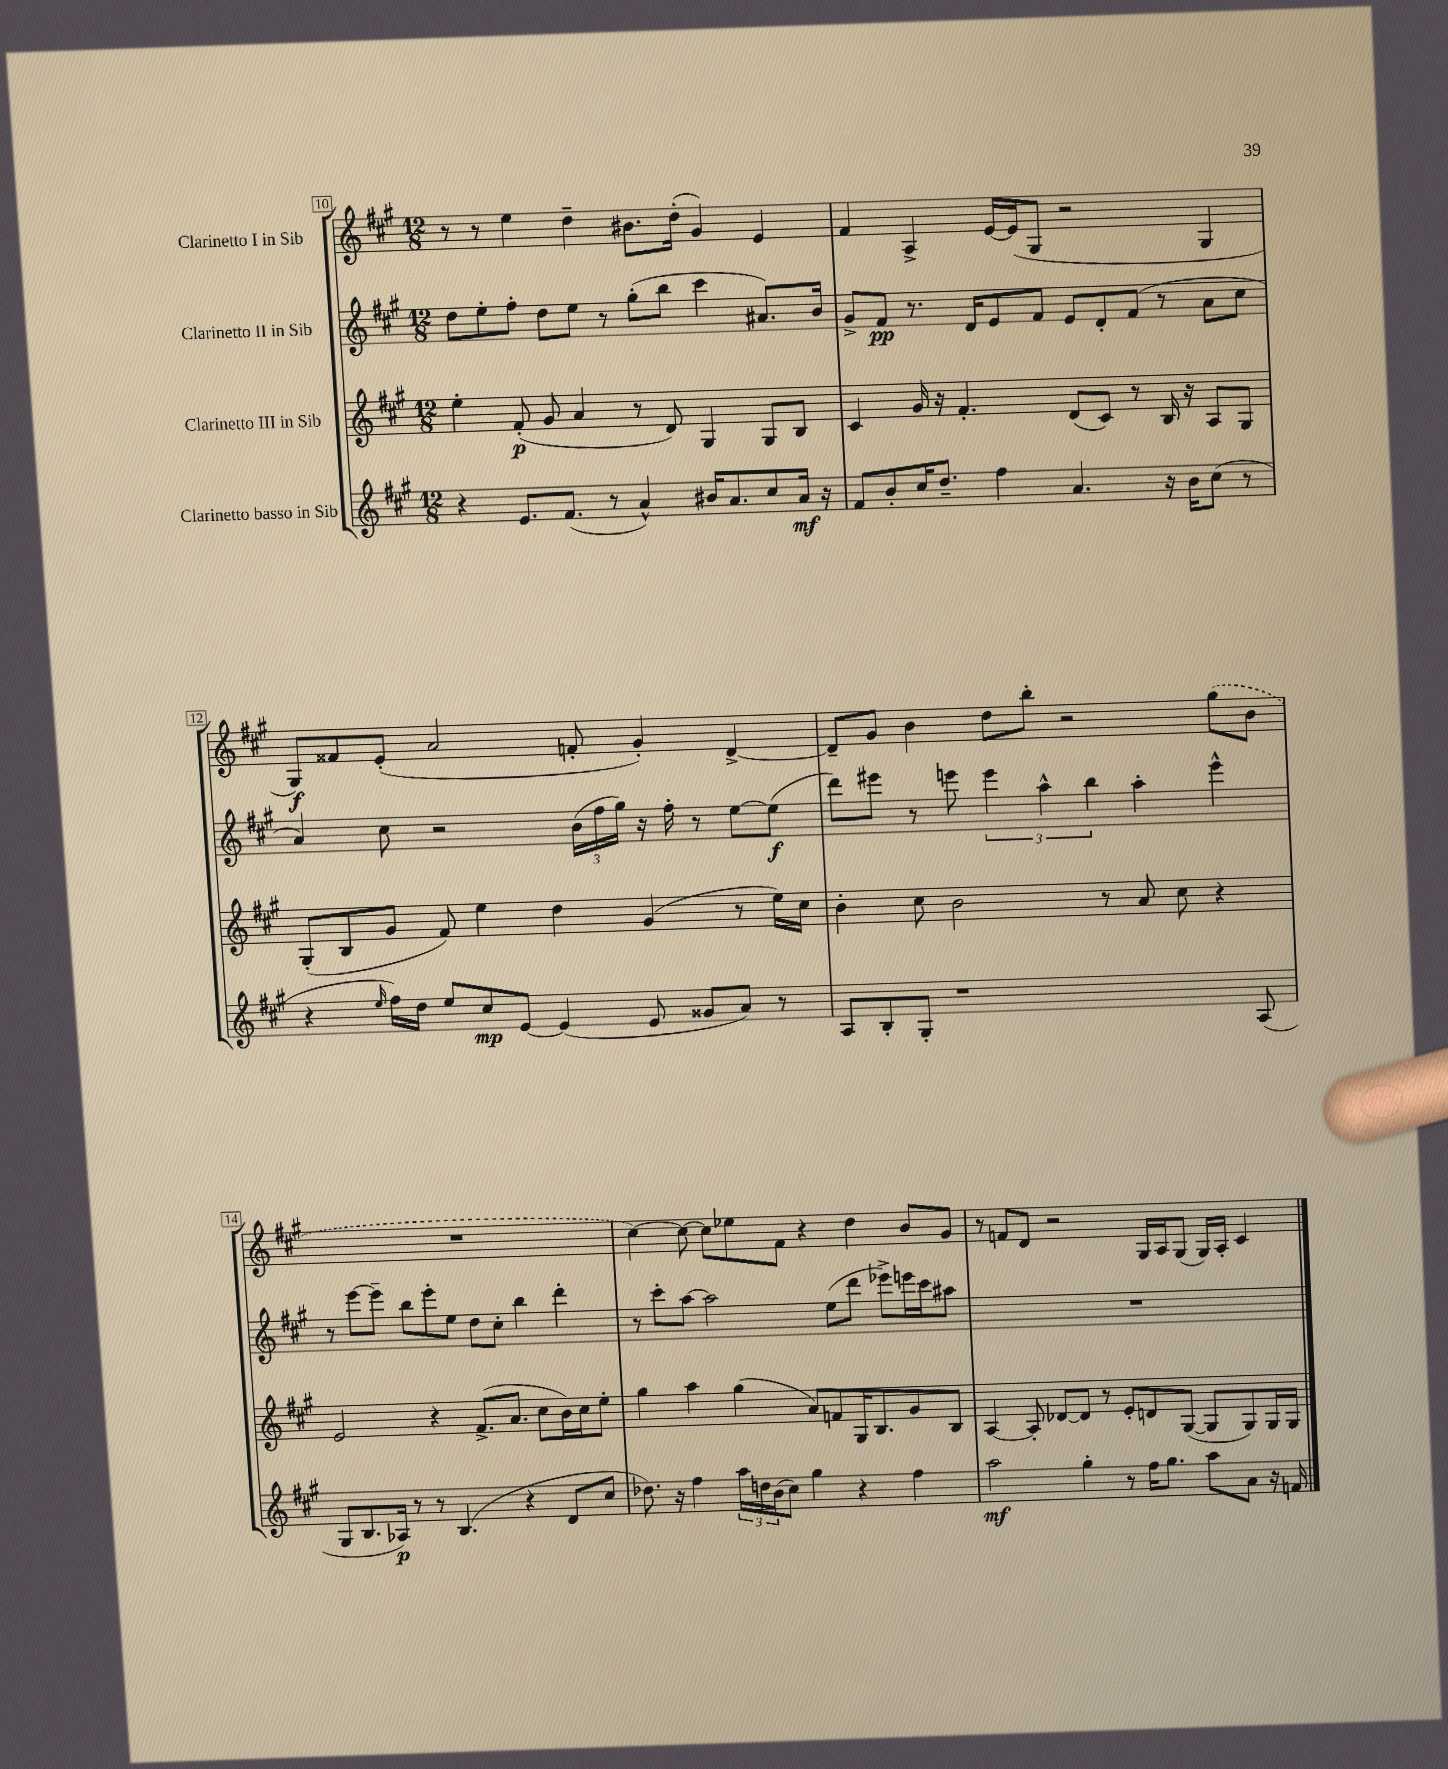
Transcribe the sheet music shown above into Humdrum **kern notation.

**kern	**dynam	**kern	**dynam	**kern	**dynam	**kern	**dynam
*part4	*part4	*part3	*part3	*part2	*part2	*part1	*part1
*staff4	*staff4	*staff3	*staff3	*staff2	*staff2	*staff1	*staff1
*I"Clarinetto basso in Sib	*	*I"Clarinetto III in Sib	*	*I"Clarinetto II in Sib	*	*I"Clarinetto I in Sib	*
*clefG2	*	*clefG2	*	*clefG2	*	*clefG2	*
*k[f#c#g#]	*	*k[f#c#g#]	*	*k[f#c#g#]	*	*k[f#c#g#]	*
*M12/8	*	*M12/8	*	*M12/8	*	*M12/8	*
=10	=10	=10	=10	=10	=10	=10	=10
4r	.	4ee'\	.	8dd\L	.	8r	.
.	.	.	.	8ee'\	.	8r	.
8.e/L	.	(8f#'/	p	8ff#'\J	.	4ee\	.
.	.	8g#/	.	8dd\L	.	.	.
(8.f#/J	.	.	.	.	.	.	.
.	.	4a/	.	8ee\J	.	4dd~\	.
8r	.	.	.	8r	.	.	.
4a^^/)	.	8r	.	(8gg#'\L	.	8.b#X\L	.
.	.	8d/)	.	8bb\J	.	.	.
.	.	.	.	.	.	(16dd'\Jk	.
16b#X/KL	.	4G#/	.	4ccc#\	.	4g#/)	.
8.a/	.	.	.	.	.	.	.
8cc#/	.	8G#/L	.	8.a#X/L)	.	4e/	.
16a/Jk	mf	8B/J	.	.	.	.	.
16r	.	.	.	16b/Jk	.	.	.
=11	=11	=11	=11	=11	=11	=11	=11
8f#/L	.	4c#/	.	8g#^/L	.	4f#/	.
8b'/	.	.	.	8f#/J	pp	.	.
16cc#/K	.	16g#/	.	8.r	.	4A^/	.
8.dd~/J	.	16r	.	.	.	.	.
.	.	4.f#'/	.	.	.	.	.
.	.	.	.	16d/KL	.	.	.
4ff#\	.	.	.	8e/	.	[16e/LL	.
.	.	.	.	.	.	(16e/J]	.
.	.	.	.	8f#/J	.	8G#/J	.
4.a/	.	(8d/L	.	8e/L	.	2r	.
.	.	8c#/J)	.	8d'/	.	.	.
.	.	8r	.	(8f#/J	.	.	.
16r	.	16B/	.	8r	.	.	.
16b\KL	.	16r	.	.	.	.	.
(8cc#\J	.	8A/L	.	8a\L	.	4G#/	.
8r	.	8G#/J	.	8cc#\J	.	.	.
!!LO:LB:g=z
=12	=12	=12	=12	=12	=12	=12	=12
4r	.	(8G#'/L	.	4a/)	.	8G#/L)	f
.	.	8B/	.	.	.	8f##X/	.
16qqee/	.	.	.	.	.	.	.
16ff#\LL)	.	8g#/J	.	8cc#\	.	(8e'/J	.
16dd\JJ	.	.	.	.	.	.	.
8ee/L	.	8f#/)	.	2r	.	2a/	.
8cc#/	mp	4ee\	.	.	.	.	.
[8e/J	.	.	.	.	.	.	.
(4e/]	.	4dd\	.	.	.	.	.
.	.	.	.	(24b\LL	.	8fn'/	.
.	.	.	.	24ff#\	.	.	.
.	.	.	.	24gg#\JJ)	.	.	.
8e/	.	(4g#/	.	16r	.	4g#'/)	.
.	.	.	.	16ff#'\	.	.	.
8g##X/L	.	.	.	8r	.	.	.
8a/J)	.	8r	.	[8ee\L	.	[4d^/	.
8r	.	16ee\LL)	.	(8ee\J]	f	.	.
.	.	16cc#\JJ	.	.	.	.	.
=13	=13	=13	=13	=13	=13	=13	=13
8A/L	.	4b'\	.	8ddd\L)	.	8d~/L]	.
8B'/	.	.	.	8eee#X\J	.	8g#/J	.
8G#'/J	.	8cc#\	.	8r	.	4b\	.
1r	.	2b\	.	8eeen\	.	.	.
.	.	.	.	6eee\	.	8dd\L	.
.	.	.	.	.	.	8bb'\J	.
.	.	.	.	6aa^^\	.	.	.
.	.	.	.	.	.	2r	.
.	.	.	.	6bb\	.	.	.
.	.	8r	.	.	.	.	.
.	.	8a/	.	4aa'\	.	.	.
.	.	8cc#\	.	.	.	.	.
.	.	4r	.	4eee^^\	.	(8gg#\L	.
(8A/	.	.	.	.	.	8b\J	.
!!LO:LB:g=z
=14	=14	=14	=14	=14	=14	=14	=14
8G#/L	.	2e/	.	8r	.	1.r	.
8.B/	.	.	.	[8eee\L	.	.	.
.	.	.	.	8eee~\J]	.	.	.
16A-X/Jk)	p	.	.	.	.	.	.
8r	.	.	.	8bb\L	.	.	.
8r	.	4r	.	8eee'\	.	.	.
(4.B/	.	.	.	8ee\J	.	.	.
.	.	(8.f#^/L	.	8dd\L	.	.	.
.	.	.	.	8cc#'\J	.	.	.
.	.	8.a/J	.	.	.	.	.
4r	.	.	.	4bb\	.	.	.
.	.	8cc#\L	.	.	.	.	.
8d/L	.	16b\L)	.	4ddd'\	.	.	.
.	.	16cc#\J	.	.	.	.	.
8cc#/J	.	8ee'\J	.	.	.	.	.
=15	=15	=15	=15	=15	=15	=15	=15
8.dd-X\)	.	4gg#\	.	8r	.	[4cc#\)	.
.	.	.	.	8ccc#'\L	.	.	.
16r	.	.	.	.	.	.	.
4ff#\	.	4aa\	.	[8aa\J	.	8cc#\_	.
.	.	.	.	2aa\]	.	8cc#\L]	.
24aa\LL	.	(4gg#\	.	.	.	8ee-X\	.
24ddn\	.	.	.	.	.	.	.
(24b\J	.	.	.	.	.	.	.
8cc#\J)	.	.	.	.	.	8f#\J	.
4gg#\	.	8a/L)	.	.	.	4r	.
.	.	8fn/	.	(8ee\L	.	.	.
4r	.	16G#/K	.	8ddd\J	.	4dd\	.
.	.	8.B/	.	.	.	.	.
.	.	.	.	8eee-X^\L)	.	.	.
4ff#\	.	8g#/	.	16eeen\L	.	8b/L	.
.	.	.	.	16ccc#\J	.	.	.
.	.	8B/J	.	8aa#X\J	.	8g#/J	.
=16	=16	=16	=16	=16	=16	=16	=16
2aa\	mf	[4A/	.	1.r	.	8r	.
.	.	.	.	.	.	8fn/L	.
.	.	8A'/]	.	.	.	8d/J	.
.	.	[8d-X/L	.	.	.	2r	.
4gg#'\	.	8d-/J]	.	.	.	.	.
.	.	8r	.	.	.	.	.
8r	.	8e'/L	.	.	.	.	.
16ff#\KL	.	8dn/	.	.	.	16G#/LL	.
8.gg#\J	.	.	.	.	.	16A/J	.
.	.	([8G#/J	.	.	.	(8G#/J	.
8aa\L	.	8G#/L]	.	.	.	16G#/LL)	.
.	.	.	.	.	.	16A'/JJ	.
8a\J	.	8G#/)	.	.	.	4c#/	.
16r	.	16G#/L	.	.	.	.	.
16fn/	.	16G#/JJ	.	.	.	.	.
==	==	==	==	==	==	==	==
*-	*-	*-	*-	*-	*-	*-	*-
